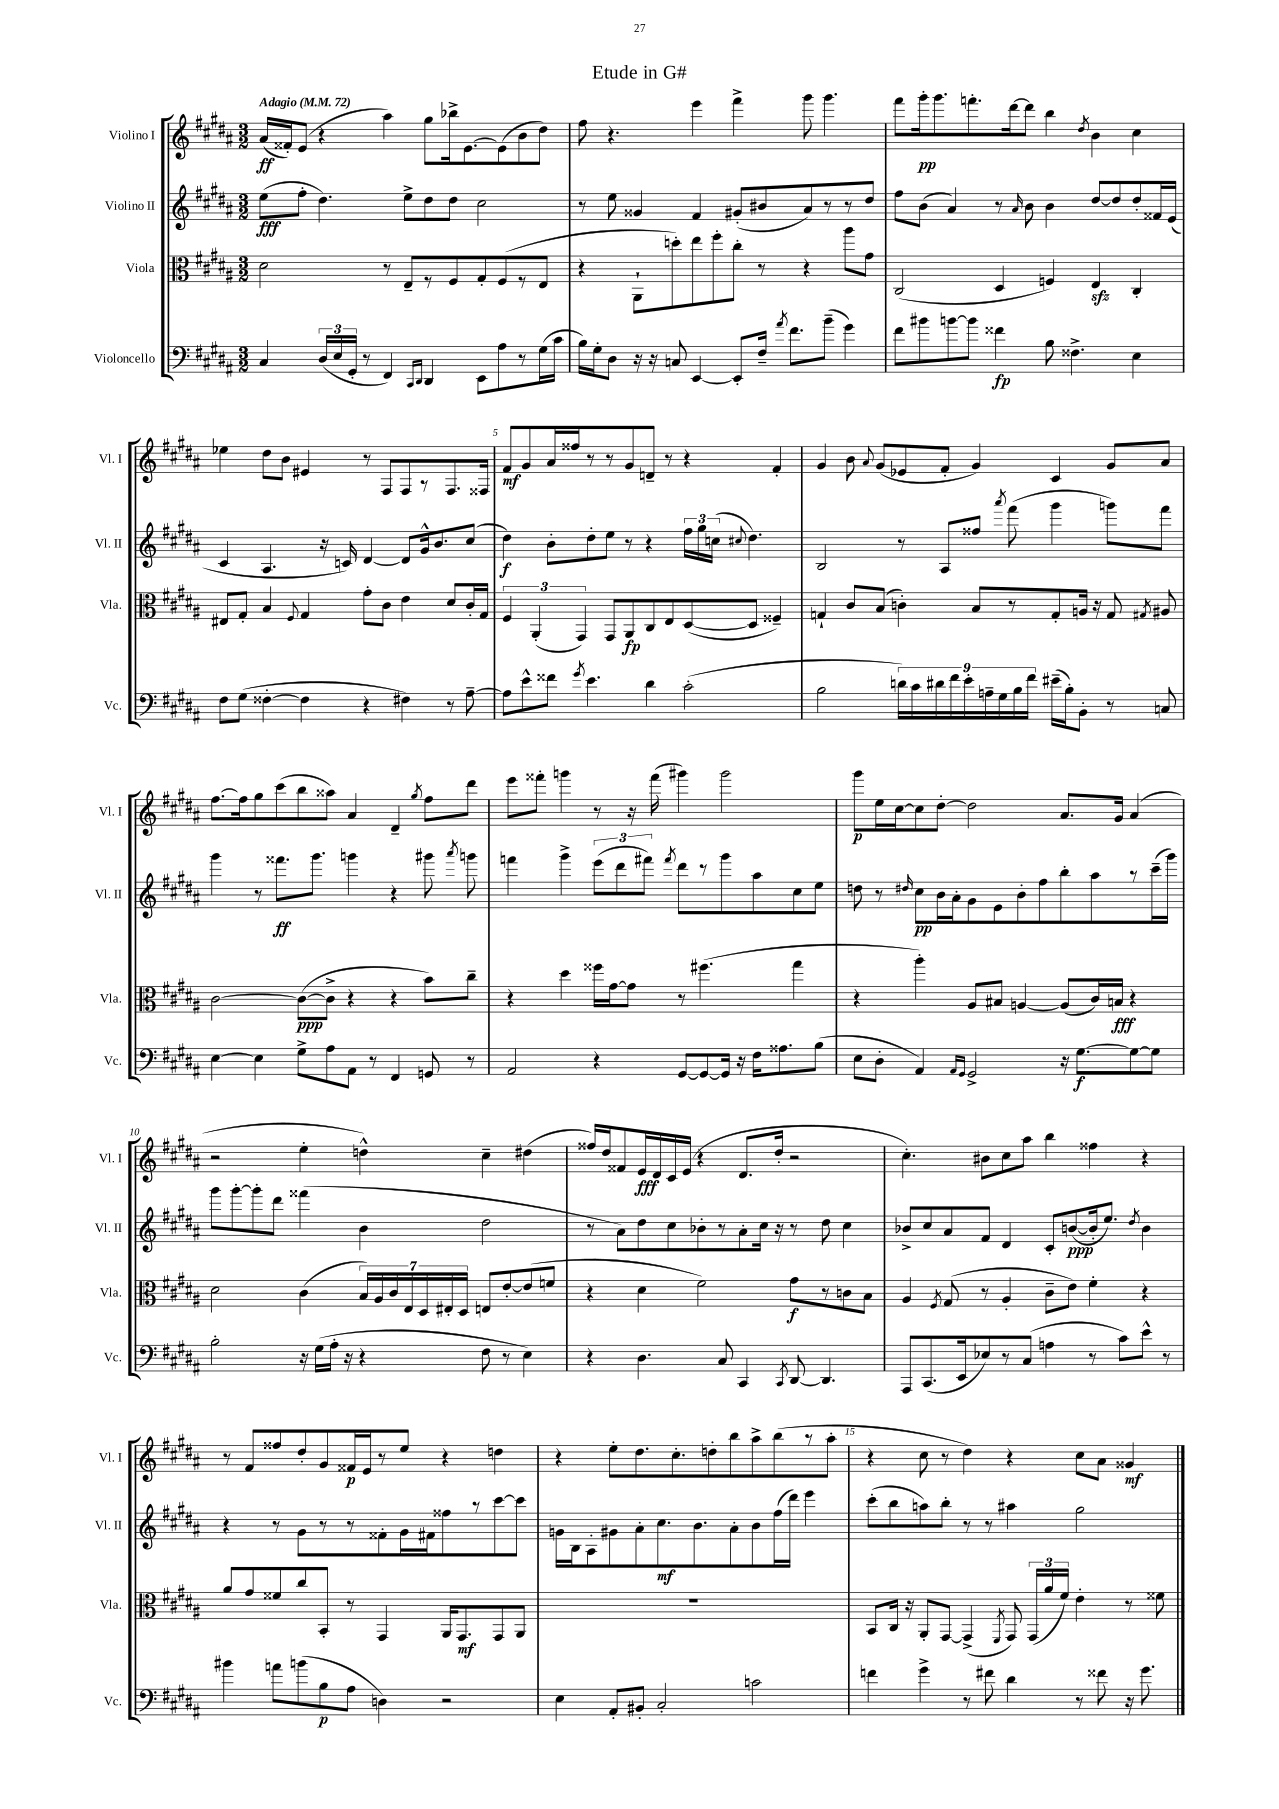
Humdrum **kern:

**kern	**dynam	**kern	**dynam	**kern	**dynam	**kern	**dynam
*part4	*part4	*part3	*part3	*part2	*part2	*part1	*part1
*staff4	*staff4	*staff3	*staff3	*staff2	*staff2	*staff1	*staff1
*I"Violoncello	*	*I"Viola	*	*I"Violino II	*	*I"Violino I	*
*I'Vc.	*	*I'Vla.	*	*I'Vl. II	*	*I'Vl. I	*
*clefF4	*	*clefC3	*	*clefG2	*	*clefG2	*
*k[f#c#g#d#a#]	*	*k[f#c#g#d#a#]	*	*k[f#c#g#d#a#]	*	*k[f#c#g#d#a#]	*
*M3/2	*	*M3/2	*	*M3/2	*	*M3/2	*
*MM72	*	*MM72	*	*MM72	*	*MM72	*
=1	=1	=1	=1	=1	=1	=1	=1
!	!	!	!	!	!	!LO:TX:a:B:t=Adagio	!
4C#/	.	2d#\	.	(8ee\L	fff	(16a#/LL	ff
.	.	.	.	.	.	16f##X'/J)	.
.	.	.	.	8ff#'\J	.	(8e/J	.
(24D#/LL	.	.	.	4.dd#\)	.	4r	.
24E/	.	.	.	.	.	.	.
24GG#'/JJ	.	.	.	.	.	.	.
8r	.	.	.	.	.	.	.
4FF#/)	.	8r	.	.	.	4aa#\)	.
.	.	8E~/L	.	8ee^\L	.	.	.
16qqCC#/LL	.	.	.	.	.	.	.
16qqDD#/JJ	.	.	.	.	.	.	.
4DD#/	.	8r	.	8dd#\	.	8gg#\L	.
.	.	8F#/	.	8dd#\J	.	16bb-X^\k	.
.	.	.	.	.	.	[8.e\	.
8EE\L	.	8G#'/	.	2cc#\	.	.	.
8A#\	.	(8F#/	.	.	.	(8e\]	.
8r	.	8r	.	.	.	8b\	.
(16G#\L	.	8E/J	.	.	.	8dd#\J)	.
16c#\JJ	.	.	.	.	.	.	.
=2	=2	=2	=2	=2	=2	=2	=2
16B\LL)	.	4r	.	8r	.	8ff#\	.
16G#'\J	.	.	.	.	.	.	.
8D#\J	.	.	.	8ee\	.	4.r	.
16r	.	8AA#`\L	.	4g##X/	.	.	.
16r	.	.	.	.	.	.	.
8Cn/	.	8ddn'\)	.	.	.	.	.
[4EE/	.	8ee\	.	4f#/	.	4eee\	.
.	.	8ff#'\	.	.	.	.	.
8EE'/L]	.	8cc#'\J	.	(8g#X'/L	.	4fff#^\	.
16F#~/Jk	.	8r	.	8b#X/	.	.	.
8qa#/	.	.	.	.	.	.	.
8.f#\L	.	.	.	.	.	.	.
.	.	4r	.	8a#/)	.	8ggg#\	.
(8b~\J	.	.	.	8r	.	4.ggg#\	.
4g#\)	.	8aa#\L	.	8r	.	.	.
.	.	8g#\J	.	8dd#/J	.	.	.
=3	=3	=3	=3	=3	=3	=3	=3
8f#\L	.	(2C#/	.	8ff#\L	.	8fff#\L	.
8b#X\	.	.	.	(8b\J	.	16ggg#'\k	pp
.	.	.	.	.	.	8.ggg#\	.
[8bn\	.	.	.	4a#/)	.	.	.
8b\J]	.	.	.	.	.	8.fffn'\	.
4f##X\	fp	4D#/	.	8r	.	.	.
.	.	.	.	.	.	[16ddd#\k	.
.	.	.	.	16qqa#/	.	.	.
.	.	.	.	8b\	.	8ddd#\J]	.
8B\	.	4Fn/)	.	4b\	.	4bb\	.
4.F##X^\	.	.	.	.	.	.	.
.	.	.	.	.	.	8qdd#/	.
.	.	4Ezz/	.	[8dd#/L	.	4b\	.
.	.	.	.	8dd#/]	.	.	.
4E\	.	4C#'/	.	8dd#'/	.	4cc#\	.
.	.	.	.	16f##X/L	.	.	.
.	.	.	.	(16e/JJ	.	.	.
!!LO:LB:g=z
=4	=4	=4	=4	=4	=4	=4	=4
8F#\L	.	8E#X/L	.	4c#/	.	4ee-X\	.
(8G#\J	.	8G#'/J	.	.	.	.	.
[4F##X'\	.	4B/	.	4.A#/	.	8dd#\L	.
.	.	.	.	.	.	8b\J	.
.	.	8qqF#/	.	.	.	.	.
4F##\]	.	4G#/	.	.	.	4e#X/	.
.	.	.	.	16r	.	.	.
.	.	.	.	16cn/)	.	.	.
4r	.	8g#'\L	.	[4d#/	.	8r	.
.	.	8c#\J	.	.	.	8F#/L	.
4F#X\)	.	4e\	.	8d#/L]	.	8F#/	.
.	.	.	.	16g#^^/k	.	8r	.
.	.	.	.	8.b/	.	.	.
8r	.	8d#/L	.	.	.	8.F#/	.
[8A#~\	.	16c#'/L	.	(8cc#/J	.	.	.
.	.	16G#/JJ	.	.	.	16F##X/Jk	.
=5	=5	=5	=5	=5	=5	=5	=5
8A#\L]	.	6F#/	.	4dd#\)	f	8f#/L	mf
8e^^\	.	.	.	.	.	8g#/	.
.	.	(6AA#'/	.	.	.	.	.
8f##X\J	.	.	.	8b'\L	.	16a#/L	.
.	.	.	.	.	.	16ff##X/J	.
.	.	6GG#/)	.	.	.	.	.
8qg#/	.	.	.	.	.	.	.
4.e\	.	.	.	8dd#'\	.	8r	.
.	.	8GG#/L	.	8ee\J	.	8r	.
.	.	8AA#/	fp	8r	.	8g#/	.
4d#\	.	8C#/	.	4r	.	8dn~/J	.
.	.	8E/	.	.	.	8r	.
(2c#'\	.	([8D#/	.	24ff#\LL	.	4r	.
.	.	.	.	24gg#\	.	.	.
.	.	.	.	(24ccn\JJ	.	.	.
.	.	.	.	8qqcc#X/	.	.	.
.	.	8D#/J]	.	4.dd#\)	.	.	.
.	.	4F##X~/)	.	.	.	4f#'/	.
=6	=6	=6	=6	=6	=6	=6	=6
2B\	.	4Gn`/	.	2B/	.	4g#/	.
.	.	8c#/L	.	.	.	8b\	.
.	.	.	.	.	.	8qqa#/	.
.	.	(8B/J	.	.	.	(8g#/L	.
18dn\LL)	.	4cn'\)	.	8r	.	8e-X/	.
18c#\	.	.	.	.	.	.	.
18d#X\	.	.	.	.	.	.	.
.	.	.	.	8A#/L	.	8f#'/J	.
18f#\	.	.	.	.	.	.	.
18e'\	.	.	.	.	.	.	.
.	.	8B/L	.	8ff##X/J	.	4g#/)	.
18An~\	.	.	.	.	.	.	.
18G#\	.	.	.	.	.	.	.
.	.	.	.	8qaaa#/	.	.	.
.	.	8r	.	(8fff#\	.	.	.
18B\	.	.	.	.	.	.	.
18f#\JJ	.	.	.	.	.	.	.
(16e#X~\LL	.	8G'/	.	4ggg#\	.	4c#/	.
16B'\J)	.	.	.	.	.	.	.
8BB'\J	.	16An/Jk	.	.	.	.	.
.	.	16r	.	.	.	.	.
8r	.	8G/	.	8gggn\L)	.	8g#/L	.
.	.	8qG#X/	.	.	.	.	.
8Cn/	.	8A#X/	.	8fff#\J	.	8a#/J	.
!!LO:LB:g=z
=7	=7	=7	=7	=7	=7	=7	=7
[4E\	.	[2c#\	.	4ggg#\	.	[8.ff#\L	.
.	.	.	.	.	.	16ff#\k]	.
4E\]	.	.	.	8r	.	8gg#\	.
.	.	.	.	8.fff##X\L	ff	(8ccc#\	.
8G#^\L	.	(8c#\L_	ppp	.	.	8bb\	.
.	.	.	.	8.ggg#\J	.	.	.
8A#\	.	8c#^\J]	.	.	.	8aa##X\J)	.
8AA#\J	.	4r	.	4gggn\	.	4a#/	.
8r	.	.	.	.	.	.	.
4FF#/	.	4r	.	4r	.	4d#~/	.
.	.	.	.	.	.	8qgg#/	.
8GGn/	.	8b\L)	.	8ggg#X\	.	8ff#\L	.
.	.	.	.	8qaaa#/	.	.	.
8r	.	8cc#~\J	.	8gggn\	.	8ddd#\J	.
=8	=8	=8	=8	=8	=8	=8	=8
2AA#/	.	4r	.	4fffn\	.	8eee\L	.
.	.	.	.	.	.	8fff##X'\J	.
.	.	4dd#\	.	4ggg#^\	.	4gggn\	.
4r	.	16ff##X\LL	.	(12eee\L	.	8r	.
.	.	[16g#\J	.	.	.	.	.
.	.	.	.	12ddd#\	.	.	.
.	.	8g#\J]	.	.	.	16r	.
.	.	.	.	12fff#X\J)	.	.	.
.	.	.	.	.	.	(16fff##\	.
.	.	.	.	8qfff#/	.	.	.
[8GG#/L	.	8r	.	8ddd#\L	.	4ggg#X\)	.
8GG#/_	.	(4.ff#X\	.	8r	.	.	.
16GG#/Jk]	.	.	.	8ggg#\	.	2ggg#\	.
16r	.	.	.	.	.	.	.
16F#\KL	.	.	.	8aa#\	.	.	.
8.A##X\	.	.	.	.	.	.	.
.	.	4gg#\	.	8cc#\	.	.	.
(8B\J	.	.	.	8ee\J	.	.	.
=9	=9	=9	=9	=9	=9	=9	=9
8E\L	.	4r	.	8ddn\	.	8ggg#\L	p
8D#'\J	.	.	.	8r	.	16ee\L	.
.	.	.	.	.	.	[16cc#\J	.
.	.	.	.	16qqdd#X/	.	.	.
4AA#/)	.	4aa#'\)	.	8cc#\L	pp	8cc#\]	.
.	.	.	.	16b\L	.	[8dd#'\J	.
.	.	.	.	16a#'\J	.	.	.
16qqAA#/LL	.	.	.	.	.	.	.
16qqGG#/JJ	.	.	.	.	.	.	.
2GG#^/	.	8A#/L	.	8g#\	.	2dd#\]	.
.	.	8B#X/J	.	8e\	.	.	.
.	.	[4An/	.	8b'\	.	.	.
.	.	.	.	8ff#\	.	.	.
16r	.	(8A/L]	.	8bb'\	.	8.a#/L	.
[8.G#\L	f	.	.	.	.	.	.
.	.	16c#/L)	.	8aa#\	.	.	.
.	.	16Bn/JJ	fff	.	.	16g#/Jk	.
8G#\_	.	4r	.	8r	.	(4a#/	.
8G#\J]	.	.	.	(16ccc#~\L	.	.	.
.	.	.	.	16ggg#\JJ)	.	.	.
!!LO:LB:g=z
=10	=10	=10	=10	=10	=10	=10	=10
2B'\	.	2d#\	.	8ggg#\L	.	2r	.
.	.	.	.	[8ggg#'\	.	.	.
.	.	.	.	8ggg#'\]	.	.	.
.	.	.	.	8ddd#\J	.	.	.
16r	.	(4c#\	.	(4fff##X\	.	4ee'\	.
(16G#\LL	.	.	.	.	.	.	.
16A#'\JJ	.	.	.	.	.	.	.
16r	.	.	.	.	.	.	.
4r	.	28B/LL)	.	4b\	.	4ddn^^\)	.
.	.	28A#/	.	.	.	.	.
.	.	28c#/	.	.	.	.	.
.	.	28E/	.	.	.	.	.
.	.	28D#/	.	.	.	.	.
.	.	28E#X'/	.	.	.	.	.
.	.	28D#/JJ	.	.	.	.	.
8F#\	.	8En/L	.	2dd#\	.	4cc#~\	.
8r	.	[8e'/	.	.	.	.	.
4E\)	.	(8e/]	.	.	.	(4dd#X\	.
.	.	8fn/J	.	.	.	.	.
=11	=11	=11	=11	=11	=11	=11	=11
4r	.	4r	.	8r	.	16ff##X/LL)	.
.	.	.	.	.	.	16dd#/J	.
.	.	.	.	8a#\L)	.	8f##X/	.
4.D#\	.	4d#\	.	8dd#\	.	16e/L	fff
.	.	.	.	.	.	16d#/	.
.	.	.	.	8cc#\	.	16c#/	.
.	.	.	.	.	.	(16e/JJ	.
.	.	2f#\)	.	8b-X'\	.	4r	.
8C#/	.	.	.	8r	.	.	.
4CC#/	.	.	.	8a#'\	.	8.d#/L	.
.	.	.	.	16cc#\Jk	.	.	.
.	.	.	.	16r	.	16dd#'/Jk	.
8qCC#/	.	.	.	.	.	.	.
[8DD#/	.	8g#\L	f	8r	.	2r	.
4.DD#/]	.	8r	.	8dd#\	.	.	.
.	.	8cn\	.	4cc#\	.	.	.
.	.	8B\J	.	.	.	.	.
=12	=12	=12	=12	=12	=12	=12	=12
8AAA#/L	.	4A#/	.	8b-X^/L	.	4.cc#'\)	.
(8.CC#/	.	.	.	8cc#/	.	.	.
.	.	8qF#/	.	.	.	.	.
.	.	(8G#/	.	8a#/	.	.	.
16EE/k	.	.	.	.	.	.	.
8E-X/)	.	8r	.	8f#/J	.	8b#X\L	.
8r	.	4A#'/	.	4d#/	.	8cc#\	.
(8C#/J	.	.	.	.	.	8aa#\J	.
4An\	.	8c#~\L	.	8c#'/L	.	4bb\	.
.	.	8e\J)	.	([8bn/	ppp	.	.
8r	.	4f#'\	.	16b'/k]	.	4ff##X\	.
.	.	.	.	8.ee/J)	.	.	.
8c#\L)	.	.	.	.	.	.	.
.	.	.	.	8qdd#/	.	.	.
8e^^\J	.	4r	.	4b\	.	4r	.
8r	.	.	.	.	.	.	.
!!LO:LB:g=z
=13	=13	=13	=13	=13	=13	=13	=13
4b#X\	.	8a#/L	.	4r	.	8r	.
.	.	8g#/	.	.	.	8f#/L	.
8an\L	.	8f##X/	.	8r	.	8ff##X/	.
(8bn\	.	8cc#/	.	8g#\L	.	8dd#'/	.
8B\	p	8BB'/J	.	8r	.	8g#/	.
8A#\J	.	8r	.	8r	.	16f##X/L	p
.	.	.	.	.	.	16e/J	.
4Dn\)	.	4GG#/	.	8f##X'\	.	8r	.
.	.	.	.	16g#\L	.	8ee/J	.
.	.	.	.	16f#X\J	.	.	.
2r	.	16AA#/KL	.	8ff##X\	.	4r	.
.	.	8.GG#/	mf	.	.	.	.
.	.	.	.	8r	.	.	.
.	.	8GG#/	.	[8ccc#\	.	4ddn\	.
.	.	8AA#/J	.	8ccc#\J]	.	.	.
=14	=14	=14	=14	=14	=14	=14	=14
4E\	.	1.r	.	16gn\LL	.	4r	.
.	.	.	.	16B\J	.	.	.
.	.	.	.	8A#'\	.	.	.
8AA#'/L	.	.	.	8g#X\	.	8ee'\L	.
8BB#X'/J	.	.	.	8a#'\	.	8.dd#\	.
2C#'/	.	.	.	8.cc#\	mf	.	.
.	.	.	.	.	.	8.cc#'\	.
.	.	.	.	8.b\	.	.	.
.	.	.	.	.	.	8ddn'\	.
.	.	.	.	8a#'\	.	8bb\	.
2cn\	.	.	.	8b\	.	8aa#^\	.
.	.	.	.	(16ff#\L	.	(8bb\	.
.	.	.	.	16ddd#\JJ)	.	.	.
.	.	.	.	4eee\	.	8r	.
.	.	.	.	.	.	8aa#'\J	.
=15	=15	=15	=15	=15	=15	=15	=15
4fn\	.	8BB/L	.	(8ccc#'\L	.	4r	.
.	.	16C#/Jk	.	8bb\	.	.	.
.	.	16r	.	.	.	.	.
4g#^\	.	8AA#'/L	.	8aan\)	.	8cc#\	.
.	.	[8GG#/J	.	8bb'\J	.	8r	.
8r	.	(4GG#^/]	.	8r	.	4dd#\)	.
8f#X\	.	.	.	8r	.	.	.
.	.	8qFF#/	.	.	.	.	.
4d#\	.	8GG#/)	.	4aa#X\	.	4r	.
.	.	(24GG#/LL	.	.	.	.	.
.	.	24a#/	.	.	.	.	.
.	.	24f#/JJ)	.	.	.	.	.
8r	.	4e'\	.	2gg#\	.	8cc#\L	.
8f##X\	.	.	.	.	.	8a#\J	.
16r	.	8r	.	.	.	4g##X/	mf
8.g#\	.	.	.	.	.	.	.
.	.	8f##X\	.	.	.	.	.
==	==	==	==	==	==	==	==
*-	*-	*-	*-	*-	*-	*-	*-
